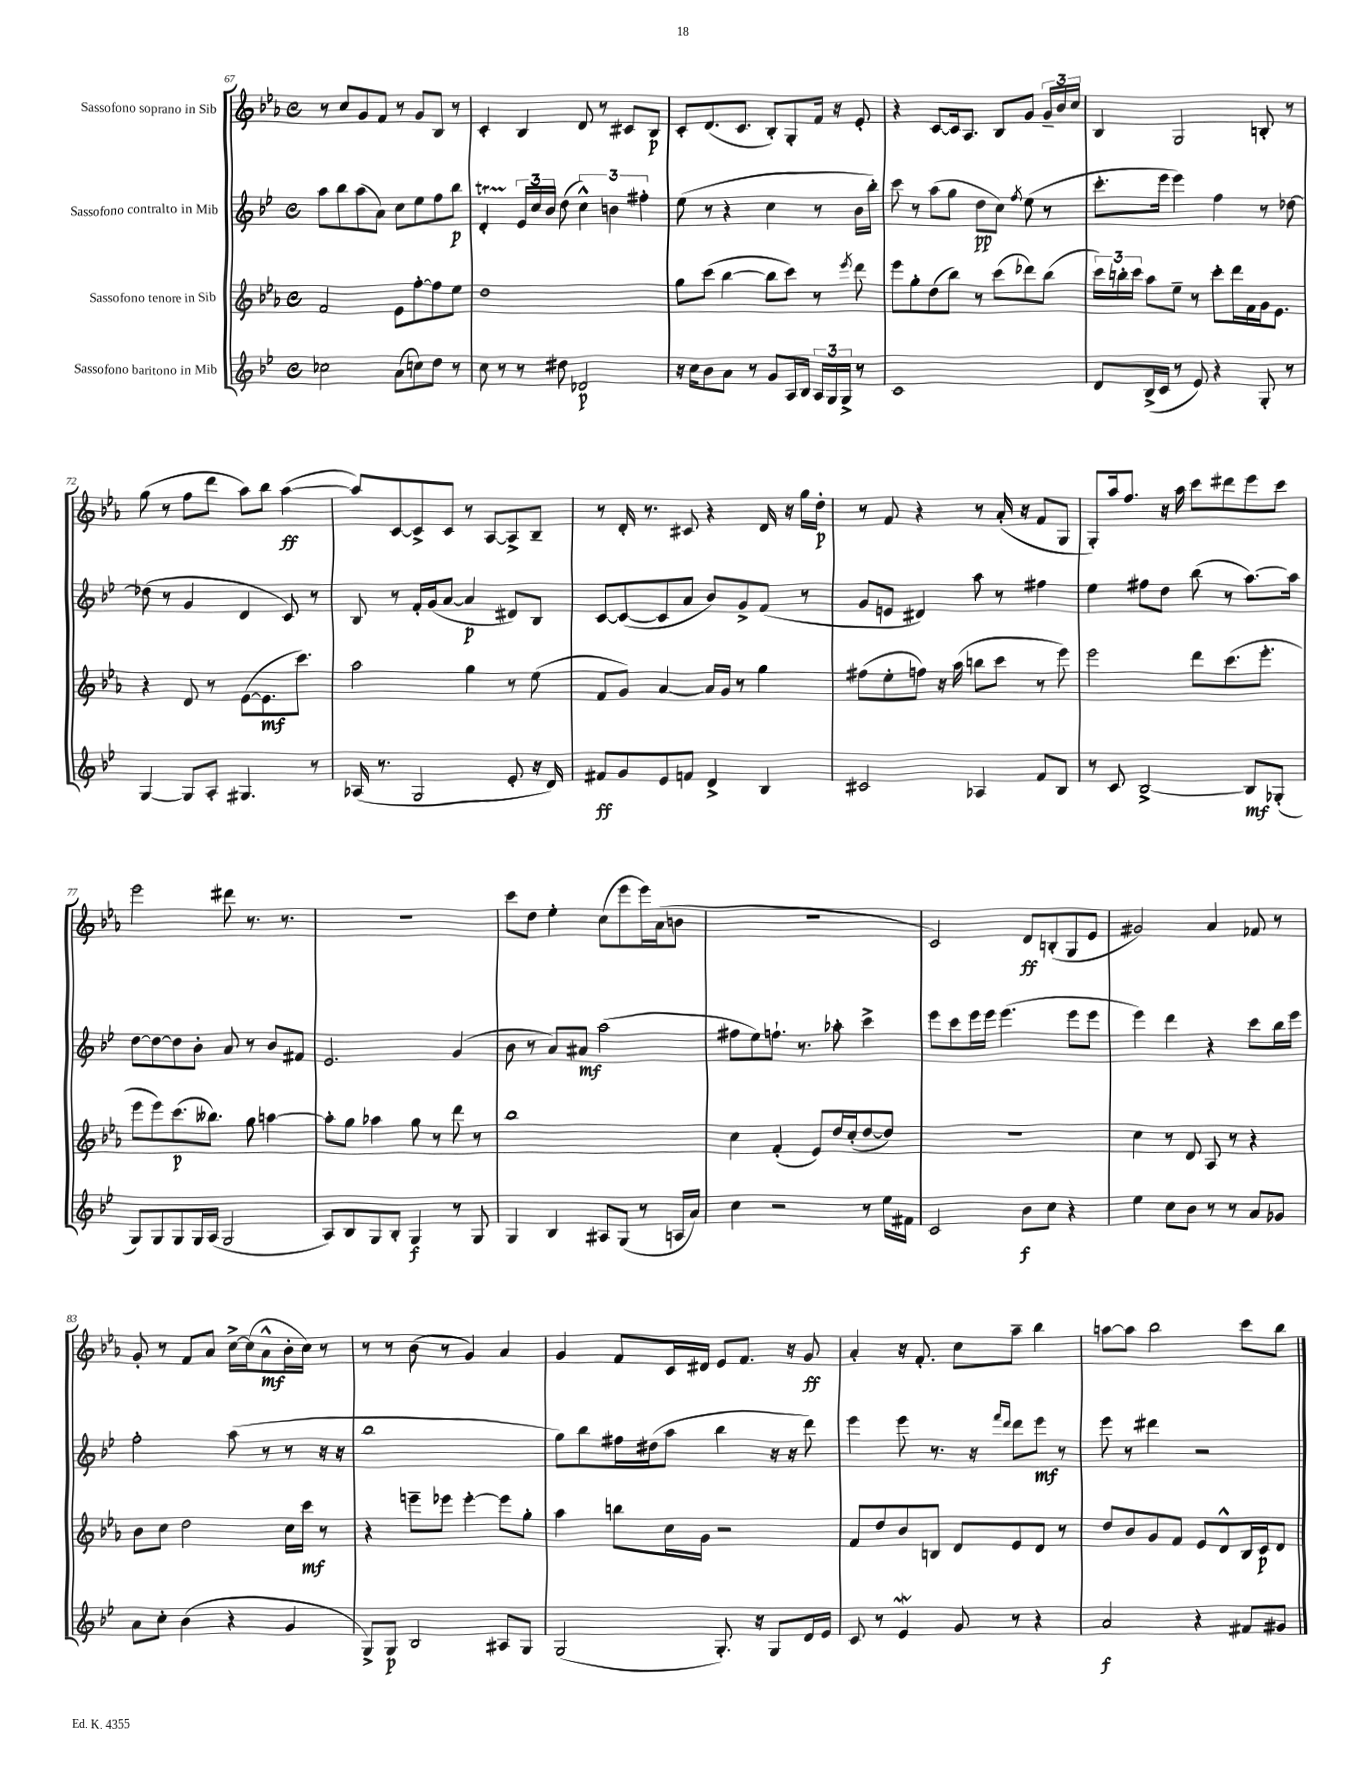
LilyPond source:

<<
\new StaffGroup <<
\new Staff = "s0" \with { instrumentName = "Sassofono soprano in Sib" } {
    \clef treble \key ees \major \defaultTimeSignature \time 4/4
    \autoBeamOff r8 c''8[ g'8 f'8] r8 g'8[ bes8] r8 |
    c'4-. bes4 d'8 r8 cis'8[ bes8]\p |
    c'8[-. d'8.( c'8.] bes8[-.) g8-. f'16] r16 ees'8-. |
    r4 c'8[~ c'16 aes8.] bes8[ g'8] \tuplet 3/2 { g'16[-- bes'16 c''16] } |
    bes4 g2 b8-. r8 |
    g''8( r8 f''8[ d'''8] aes''8[) bes''8] aes''4~\ff( |
    aes''8[) c'8~ c'8-> c'8] r8 aes8[~ aes8-> bes8]-- |
    r8 d'16-. r8. cis'8 r4 d'16 r16 g''16[ d''16]-.\p |
    r8 f'8 r4 r8 aes'16-.( r16 f'8[ g8] |
    g8[-.) aes''16 f''8.] r16 aes''16 c'''8[ dis'''8 ees'''8 c'''8] |
    ees'''2 dis'''8 r8. r8. |
    R1 |
    c'''8[ d''8] ees''4-. c''8[( ees'''8 ees'''16) aes'16( b'8] |
    R1 |
    c'2) d'8[\ff b8-.( g8 ees'8] |
    gis'2) aes'4 fes'8 r8 |
    g'8-. r8 f'8[ aes'8] c''16[~-> c''16( aes'8-^\mf bes'16-. c''16]) r8 |
    r8 r8 bes'8( r8 g'4) aes'4 |
    g'4 f'8[ c'16 dis'16] ees'8[ f'8.] r16 g'8\ff |
    aes'4-. r16 f'8.-. c''8[ aes''8]-- bes''4 |
    a''8[~ a''8] bes''2 c'''8[ bes''8] \bar "|." |
}
\new Staff = "s1" \with { instrumentName = "Sassofono contralto in Mib" } {
    \clef treble \key bes \major \defaultTimeSignature \time 4/4
    \autoBeamOff a''8[ bes''8 a''8( a'8]) c''8[ ees''8 f''8 bes''8]\p |
    d'4-.\startTrillSpan \tuplet 3/2 { ees'16[\stopTrillSpan c''16 bes'16] } d''8( \tuplet 3/2 { c''4-^) b'4 fis''4-. } |
    ees''8( r8 r4 c''4 r8 bes'16[ bes''16]-.) |
    c'''8 r8 a''8[( g''8] d''8[\pp c''8]) \acciaccatura { f''8 } ees''8( r8 |
    c'''8.[-. ees'''16] ees'''4) f''4 r8 des''8~ |
    des''8( r8 g'4 d'4 c'8) r8 |
    bes8 r8 f'16[-. g'16( a'8]~ a'4\p dis'8[) bes8] |
    c'8[~ c'8~( c'8 a'8] bes'8[) g'8-> f'8]( r8 |
    g'8[ e'8] dis'4) a''8 r8 fis''4 |
    ees''4 fis''8[ d''8] bes''8( r8 a''8.[~) a''16] |
    d''8[~ d''8~ d''8 bes'8]-. a'8 r8 bes'8[ fis'8] |
    ees'2. g'4( |
    bes'8 r8 a'8[) ais'8]\mf a''2( |
    fis''8[ ees''8) f''8.]-! r8. aes''8-. c'''4-> |
    ees'''8[ c'''8 ees'''16 ees'''16] ees'''4.( ees'''8[ ees'''8] |
    ees'''4) d'''4 r4 c'''8[ bes''16 ees'''16] |
    f''2-. a''8( r8 r8 r16 r16 |
    bes''1 |
    g''8[) bes''8 fis''16 dis''16( a''8] bes''4 r16 r16 d'''8) |
    ees'''4 ees'''8 r8. r16 \grace { f'''16[ d'''16] } d'''8[ ees'''8]\mf r8 |
    ees'''8 r8 dis'''4 r2 \bar "|." |
}
\new Staff = "s2" \with { instrumentName = "Sassofono tenore in Sib" } {
    \clef treble \key ees \major \defaultTimeSignature \time 4/4
    \autoBeamOff f'2 ees'8[ f''8~-. f''8 ees''8] |
    d''1 |
    g''8[ c'''8]( bes''4~ bes''8[ c'''8]) r8 \acciaccatura { ees'''8 } d'''8 |
    ees'''8[ g''8-. d''8( bes''8]) r8 c'''8[( des'''8) bes''8]( |
    \tuplet 3/2 { c'''16[) b''16-. c'''16] } aes''8[ ees''8]-- r8 c'''8[-. d'''16 f'16 g'16 ees'8.] |
    r4 d'8 r8 ees'8[~( ees'8.\mf c'''8.]) |
    aes''2 g''4 r8 ees''8( |
    f'8[ g'8]) aes'4~ aes'16[ g'16] r8 g''4 |
    fis''8[( ees''8-. f''8]) r16 aes''16( b''8[ c'''8] r8 ees'''8) |
    ees'''2 d'''8[ c'''8.( ees'''8.]-. |
    ees'''8[ ees'''8) c'''8.\p( beses''8.]) g''8 a''4~ |
    a''8[-. g''8] aes''4 g''8 r8 d'''8 r8 |
    bes''1 |
    c''4 f'4-.( ees'8[) d''16 c''16-.( d''8~ d''8]) |
    R1 |
    c''4 r8 d'8 aes8 r8 r4 |
    bes'8[ c''8] d''2 c''16[ c'''16]\mf r8 |
    r4 e'''8[-- ees'''8] ees'''4~-. ees'''8[ g''8]-. |
    aes''4 b''8[ c''16 g'16] r2 |
    f'8[ d''8 bes'8 b8] d'8[ ees'8 d'8] r8 |
    d''8[ bes'8 g'8 f'8] ees'8[ d'8-^ bes16 c'16\p d'8] \bar "|." |
}
\new Staff = "s3" \with { instrumentName = "Sassofono baritono in Mib" } {
    \clef treble \key bes \major \defaultTimeSignature \time 4/4
    \autoBeamOff ces''2 a'8[( c''8) d''8] r8 |
    c''8 r8 r8 dis''8 des'2\p |
    r16 c''16[ bes'8 a'8] r8 g'8[ a16 bes16] \tuplet 3/2 { a16[ g16 g16]-> } r8 |
    c'1 |
    d'8[ bes16->( c'16] r8 ees'8) r4 g8-. r8 |
    g4~ g8[ a8]-. gis4. r8 |
    aes16( r8. g2 ees'8-. r16 d'16) |
    fis'8[\ff g'8 ees'8 f'8] d'4-> bes4 |
    cis'2 aes4 f'8[ bes8] |
    r8 c'8 bes2~-> bes8[\mf ges8]-.( |
    g8[) g8 g8 g16 a16]( g2 |
    a8[) bes8 g8 bes8]-. g4\f r8 g8 |
    g4 bes4 ais8[ g8]( r8 a16[ a'16]) |
    c''4 r2 r8 ees''16[ fis'16] |
    c'2 bes'8[\f c''8] r4 |
    ees''4 c''8[ bes'8] r8 r8 a'8[ ges'8] |
    a'8[ c''8]-. bes'4( r4 g'4 |
    g8[->) g8]\p bes2 ais8[ g8] |
    g2( g8.-.) r16 g8[ d'16 ees'16] |
    c'8 r8 ees'4\mordent g'8 r8 r4 |
    a'2\f r4 fis'8[ gis'8] \bar "|." |
}
>>
>>
\layout { \context { \Score currentBarNumber = #67 } }
